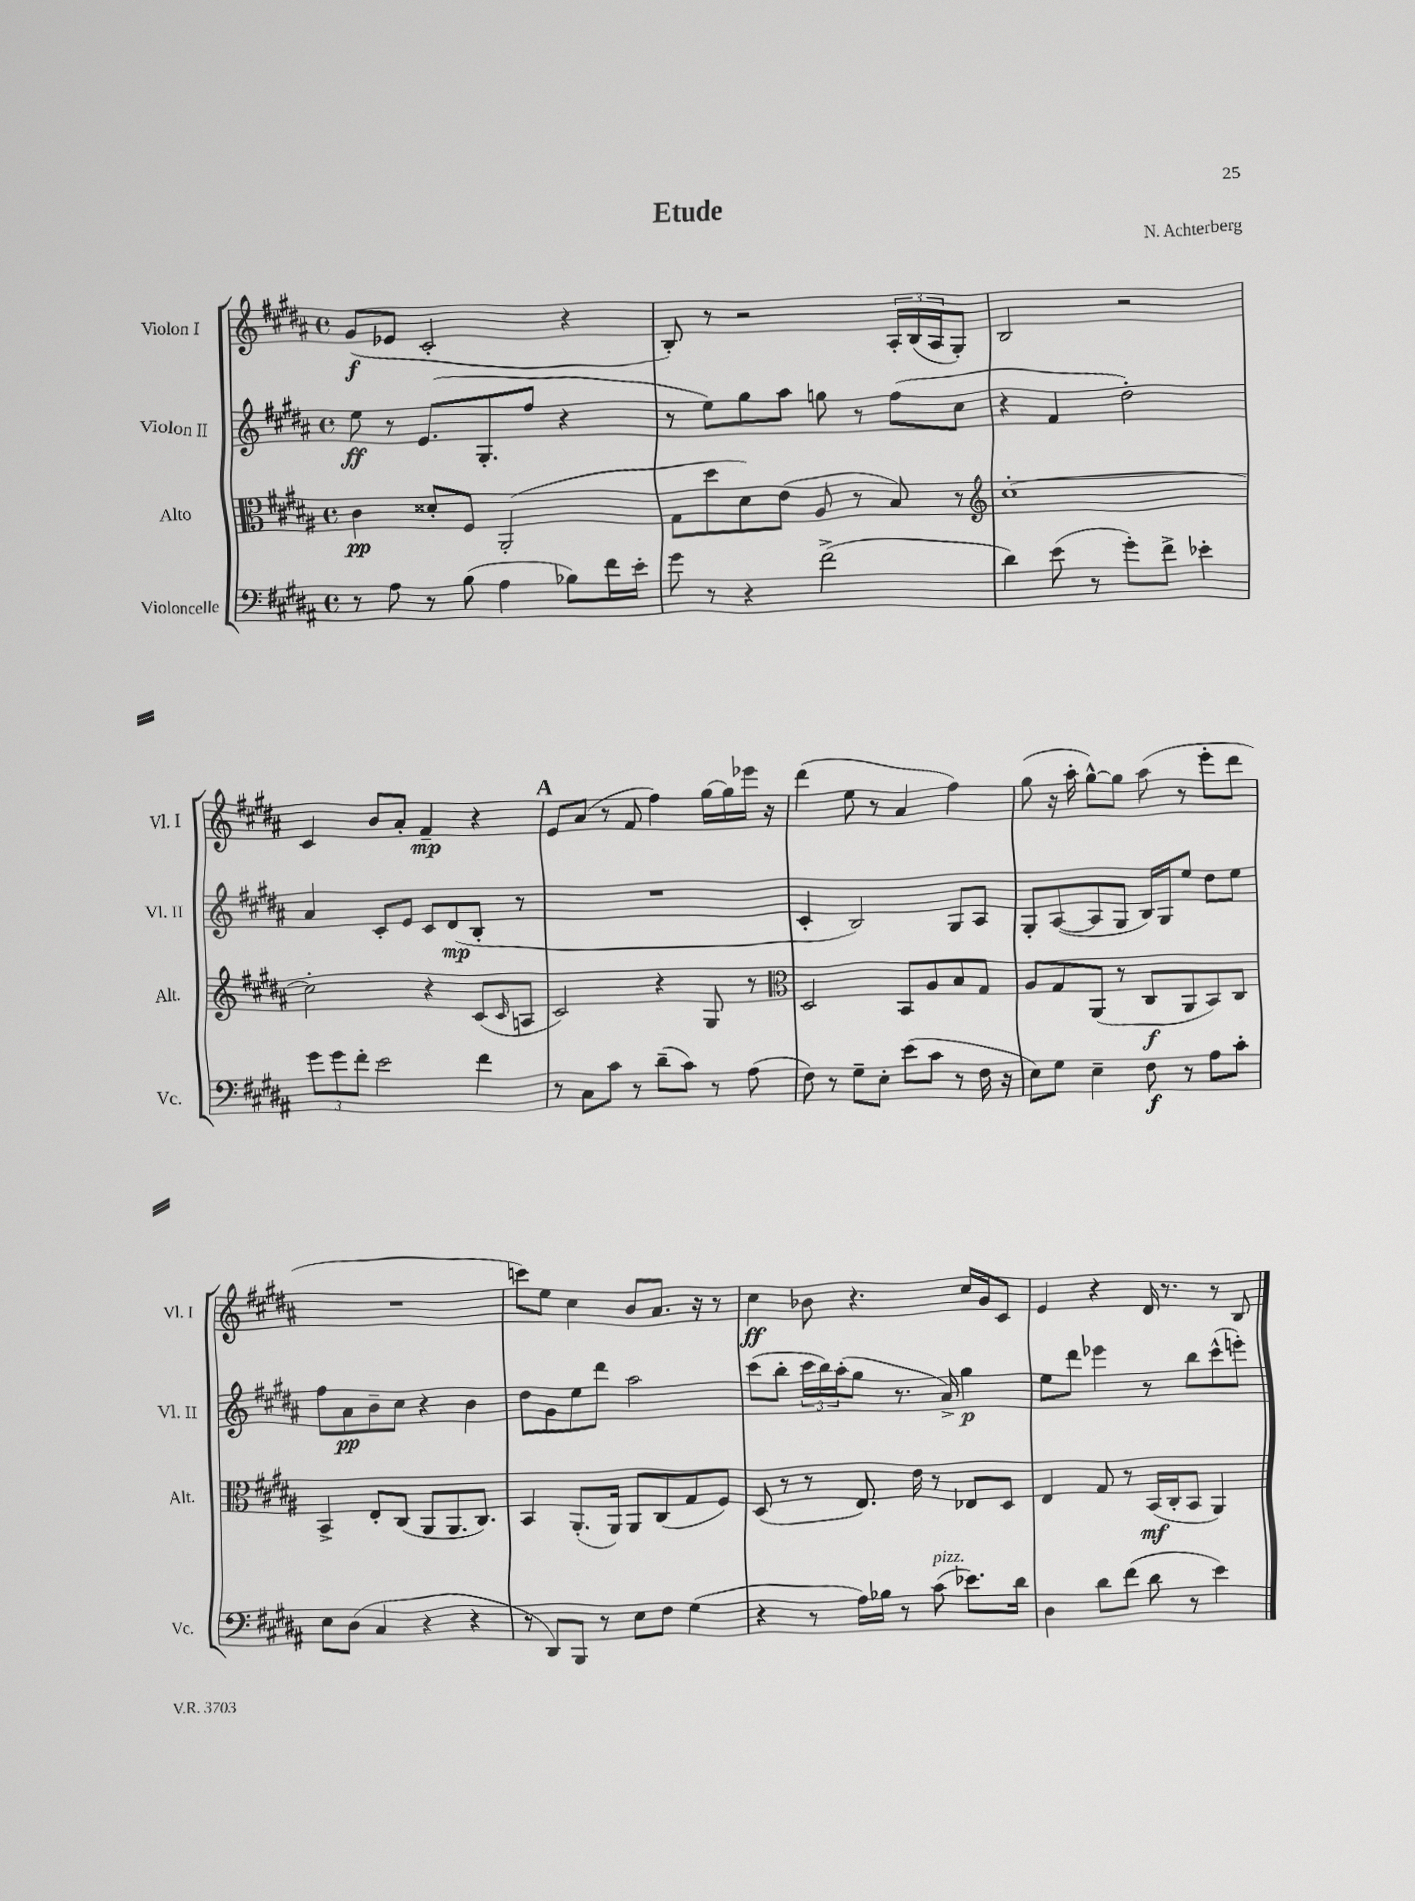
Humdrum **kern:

**kern	**kern	**kern	**kern
*staff4	*staff3	*staff2	*staff1
*clefF4	*clefC3	*clefG2	*clefG2
*k[f#c#g#d#a#]	*k[f#c#g#d#a#]	*k[f#c#g#d#a#]	*k[f#c#g#d#a#]
*M4/4	*M4/4	*M4/4	*M4/4
*met(c)	*met(c)	*met(c)	*met(c)
8r	4c#\	8ee\	(8g#/L
8A#\	.	8r	8e-/J
8r	8d##'/L	(8.e/L	2c#'/
(8B\	8F#/J	.	.
.	.	8.G#'/	.
4A#\	(2AA#'/	.	.
.	.	8ff#/J	.
8B-\L)	.	4r	4r
16f#\L	.	.	.
16e'\JJ	.	.	.
=	=	=	=
8g#\	8G#\L	8r	8B'/)
8r	8dd#\	8ee\L)	8r
4r	8d#\)	8gg#\	2r
.	(8e\J	8aa#\J	.
(2f#^\	8A#/	8gg\	.
.	8r	8r	.
.	8B/)	(8ff#\L	24A#'/LL
.	.	.	(24B/
.	.	.	24A#/J
.	8r	8cc#\J	8G#'/J)
=	=	=	=
*	*clefG2	*	*
4d#\)	[1cc#'	4r	2B/
(8e\	.	4f#/	.
8r	.	.	.
8g#'\L)	.	2dd#'\)	2r
8f#^\J	.	.	.
4e-'\	.	.	.
=	=	=	=
12g#\L	2cc#'\]	4a#/	4c#/
12g#\	.	.	.
12f#'\J	.	.	.
2e\	.	8c#'/L	8b/L
.	.	8e/J	8a#'/J
.	4r	8c#/L	4f#~/
.	.	(8d#/	.
4f#\	(8c#/L	8B'/J	4r
.	16qqc#/	.	.
.	8A/J	8r	.
=	=	=	=
8r	2c#/)	1r	8e/L
8C#\L	.	.	(8a#/J
8c#\J	.	.	8r
8r	.	.	8f#/
(8d#~\L	4r	.	4ff#\)
8c#\J)	.	.	.
8r	8G#/	.	[16gg#\LL
.	.	.	16gg#\]
(8A#\	8r	.	16eee-\JJ
.	.	.	16r
=	=	=	=
*	*clefC3	*	*
8F#\)	2D#/	4c#'/	(4ddd#\
8r	.	.	.
8G#~\L	.	2B/)	8ee\
8E'\J	.	.	8r
(8e\L	8BB/L	.	4a#/
8c#\J	8A#/	.	.
8r	8B/	8G#/L	4ff#\)
16F#\	8G#/J	8A#/J	.
16r	.	.	.
=	=	=	=
8E\L)	8A#/L	8G#'/L	(8gg#\
8G#\J	8G#/	([8A#/	16r
.	.	.	16aa#'\
4E~\	(8AA#/J	8A#/]	[8gg#^^\L)
.	8r	8G#/J	8gg#\]J
8F#\	8C#/L	16B/LL)	(8aa#\
.	.	16G#/J	.
8r	8AA#/	8ee/J	8r
8A#\L	8BB/)	8dd#\L	8eee'\L
8c#'\J	8C#/J	8ee\J	8ddd#\J
=	=	=	=
8E\L	4BB^/	8ff#\L	1r
(8D#\J	.	8a#\	.
4C#/	8E'/L	8b~\	.
.	(8C#/J	8cc#\J	.
4r	8AA#/L	4r	.
.	8.AA#/	.	.
4r	.	4b\	.
.	8.C#/J)	.	.
=	=	=	=
8r	4BB/	8dd#\L	8ccc\L)
8DD#/L)	.	8g#\	8ee\J
8BBB/J	(8.AA#'/L	8ee\	4cc#\
8r	.	8ddd#\J	.
.	16AA#/Jk)	.	.
8E\L	8AA#/L	2aa#\	8b/L
8F#\J	(8C#/	.	8.a#/J
(4G#\	8G#/	.	.
.	.	.	16r
.	8F#/J)	.	8r
=	=	=	=
4r	(8D#/	(8ccc#\L	4cc#\
.	8r	8bb'\J	.
8r	8r	24ccc#\LL	8b-\
.	.	24bb\)	.
.	.	(24aa#'\J	.
16A#\LL)	8.E/)	8gg#\J	4.r
16B-\JJ	.	.	.
8r	.	8.r	.
.	16e\	.	.
(8c#\	8r	.	.
.	.	16a#^/)	.
8.e-\L)	8E-/L	4gg#\	16cc#/LL
.	.	.	16g#/J
.	8D#/J	.	8c#/J
16d#\Jk	.	.	.
=	=	=	=
4D#\	4E/	8ee\L	4e/
.	.	8ddd#\J	.
8d#\L	8G#/	4eee-\	4r
(8f#\J	8r	.	.
8d#\	(16BB/LL	8r	16d#/
.	16C#'/J	.	8.r
8r	8BB/J	8bb\L	.
4e\)	4AA#/)	(8ccc#^^\	8r
.	.	8eee'\J)	8B/
==	==	==	==
*-	*-	*-	*-
